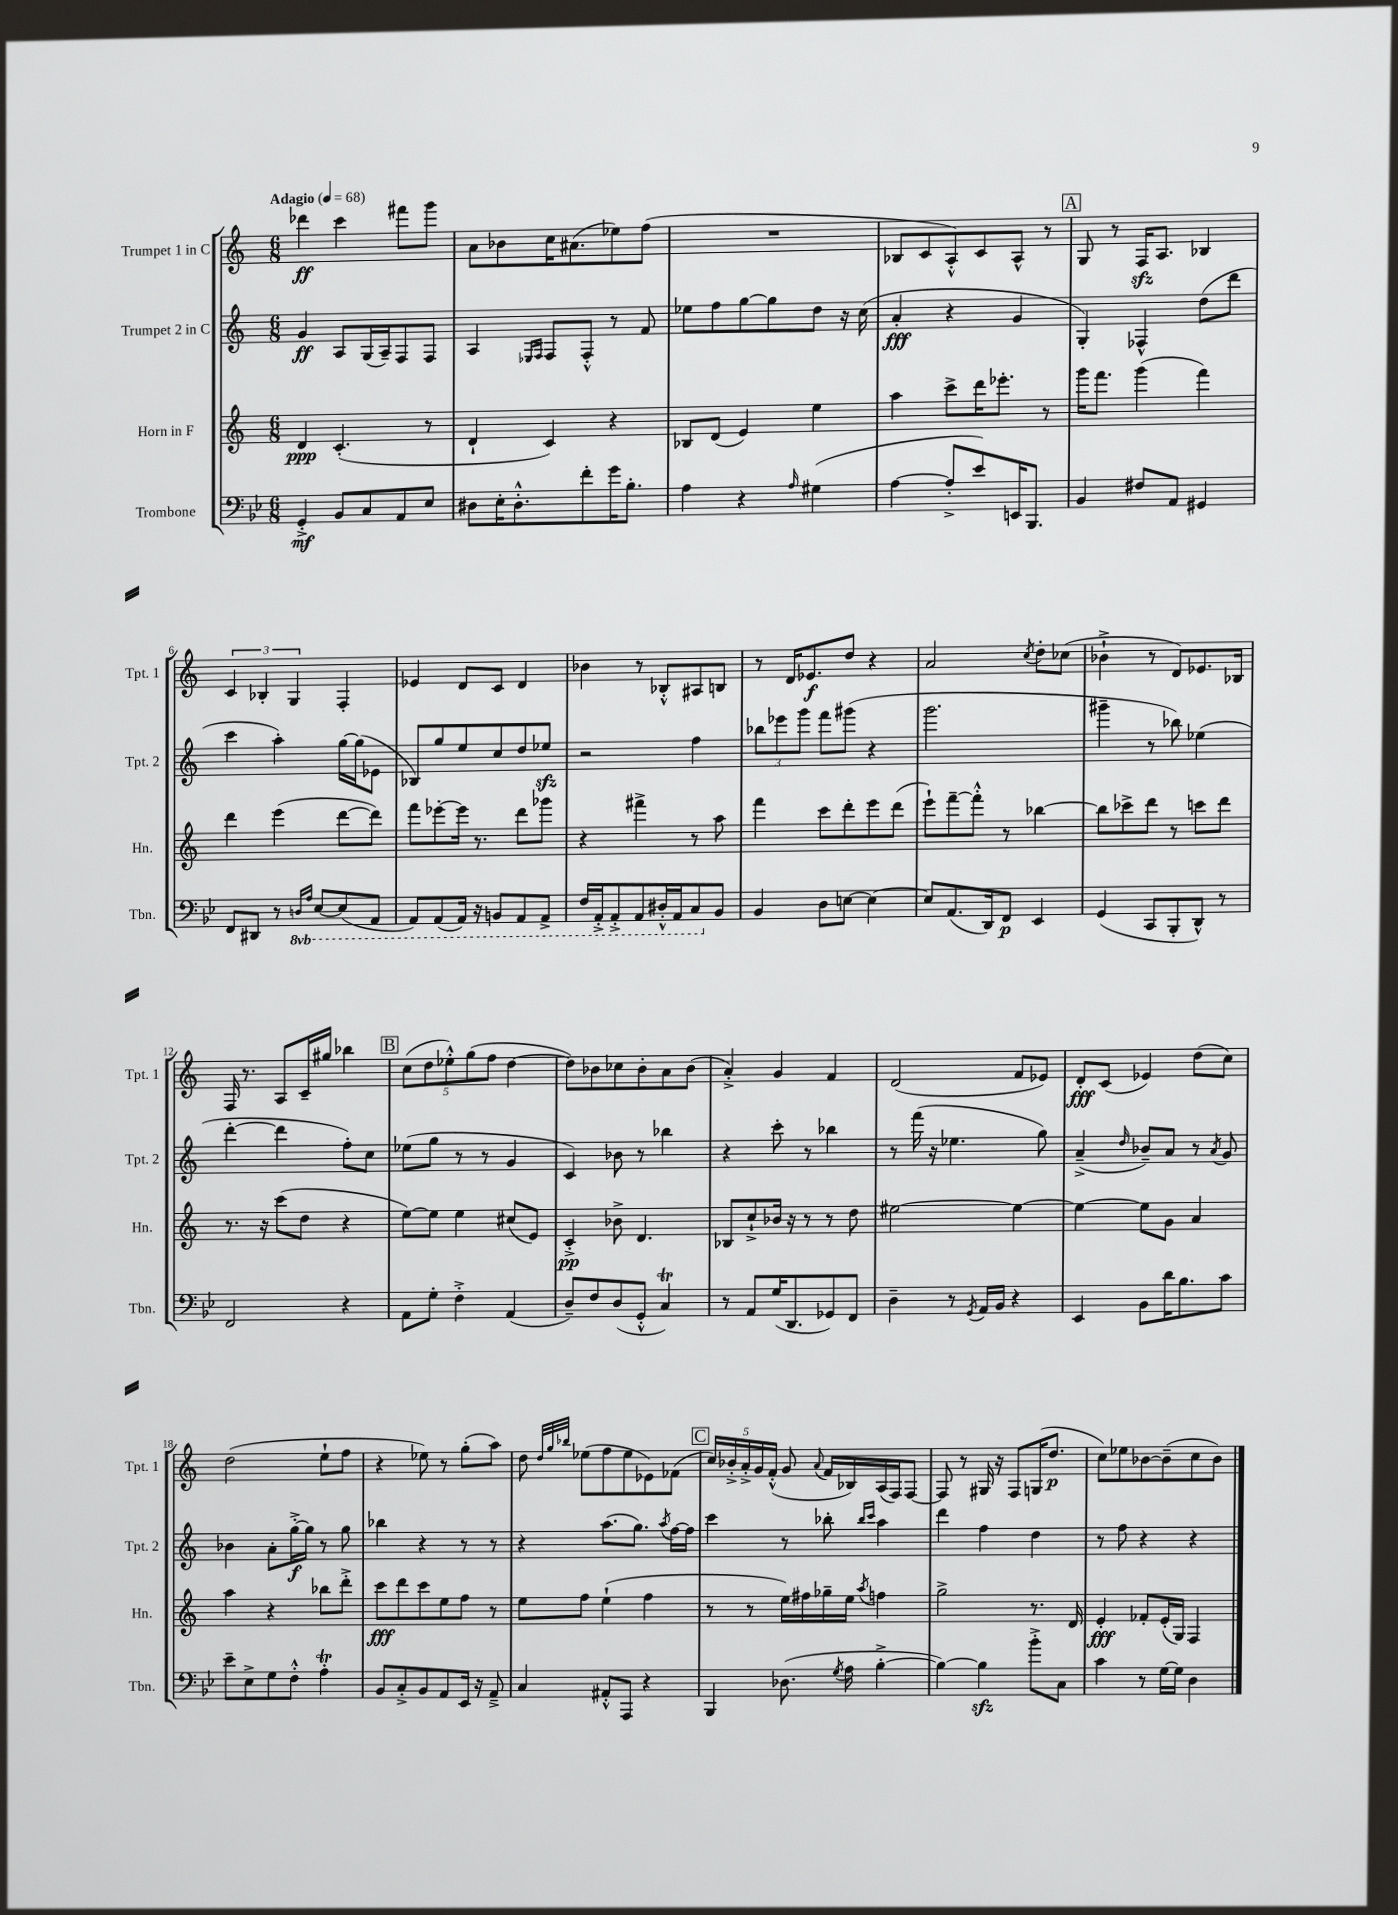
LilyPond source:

<<
\new StaffGroup <<
\new Staff = "s0" \with { instrumentName = "Trumpet 1 in C" shortInstrumentName = "Tpt. 1" } {
    \clef treble \key c \major \numericTimeSignature \time 6/8 \tempo "Adagio" 4 = 68
    \autoBeamOff des'''4\ff c'''4 fis'''8[ g'''8] |
    a'8[ bes'8 c''16 ais'8.( ees''8) f''8]( |
    R2. |
    bes8[ c'8 a8-.-^) c'8 a8]-^ r8 |
    \mark \markup { \box "A" } g8 r8 f16[\sfz a8.] bes4 |
    \tuplet 3/2 { c'4 bes4-. g4 } f4-. |
    ees'4 d'8[ c'8] d'4 |
    bes'4 r8 bes8[-.-^ ais8 b8] |
    r8 d'16[ ees'8.\f d''8] r4 |
    a'2 \acciaccatura { c''8 } d''8[-. ces''8]( |
    bes'4-!-> r8 d'8[) ees'8. bes16] |
    f16 r8. a8[ c'16-- gis''16] bes''4 |
    \mark \markup { \box "B" } \tuplet 5/4 { c''8[( d''8 ees''8-.-^) g''8( f''8] } d''4~ |
    d''8[) bes'8 ces''8 bes'8-. a'8 bes'8]( |
    a'4-.->) g'4 f'4 |
    d'2( f'8[ ees'8]) |
    d'8[-.\fff c'8]( ees'4) d''8[( c''8]) |
    d''2( e''8[-! f''8] |
    r4 ees''8) r8 g''8[-.( a''8]) |
    d''8 \grace { d''32[ g''32 bes''32] } ees''8[( f''8 ees''8 ees'8) fes'8]( |
    \mark \markup { \box "C" } \tuplet 5/4 { c''16[) bes'16-.-> a'16-.-> g'16 f'16]-.-^( } g'8 \appoggiatura { a'8 } f'16[ bes16) a16( f16) f8]~ |
    f8 r8 gis16 r16 f8[ g16( d''8.]\p |
    c''8[) ees''8 bes'8~ bes'8--( c''8 bes'8]) \bar "|." |
}
\new Staff = "s1" \with { instrumentName = "Trumpet 2 in C" shortInstrumentName = "Tpt. 2" } {
    \clef treble \key c \major \numericTimeSignature \time 6/8
    \autoBeamOff g'4\ff a8[ g16( a16--) f8 f8] |
    a4 \grace { ees16[ f16] } f8[ f8]-.-^ r8 f'8 |
    ees''8[ f''8 g''8~ g''8 d''8] r16 c''16( |
    a'4-.\fff r4 g'4 |
    \mark \markup { \box "A" } g4-.) fes4-^ d''8[( d'''8] |
    c'''4 a''4-.) g''16[~ g''16( ees'8] |
    bes8[) g''8 e''8 c''8 d''8 ees''8]\sfz |
    r2 f''4 |
    \tuplet 3/2 { bes''8[ ees'''8 g'''8] } f'''8[ gis'''8]( r4 |
    g'''2. |
    gis'''4-- r8 bes''8) ees''4( |
    d'''4~-. d'''4 f''8[-.) c''8] |
    \mark \markup { \box "B" } ees''8[( g''8] r8 r8 g'4 |
    c'4) bes'8 r8 bes''4 |
    r4 c'''8-. r8 bes''4 |
    r8 f'''16( r16 ees''4. g''8) |
    a'4--->( \grace { d''16 } bes'8[--) a'8] r8 \acciaccatura { a'8 } g'8 |
    bes'4 a'8[-. g''16~-.->\f g''16] r8 g''8 |
    bes''4 r4 r8 r8 |
    r4 a''8.[( g''8.]) \acciaccatura { a''8 } f''16[~ f''16] |
    \mark \markup { \box "C" } c'''4 r8 bes''8-. \grace { bes''16[ c'''16] } a''4 |
    d'''4 f''4 d''4 |
    r8 f''8 r4 r4 \bar "|." |
}
\new Staff = "s2" \with { instrumentName = "Horn in F" shortInstrumentName = "Hn." } {
    \clef treble \key c \major \numericTimeSignature \time 6/8
    \autoBeamOff d'4\ppp c'4.-.( r8 |
    d'4-! c'4) r4 |
    bes8[ d'8]( e'4) e''4 |
    a''4 c'''8[-> d'''16 ees'''8.]-. r8 |
    \mark \markup { \box "A" } g'''16[ f'''8.] g'''4( f'''4) |
    d'''4 e'''4( d'''8[~ d'''8]) |
    f'''8[ ees'''8~-. ees'''16] r8. d'''8[ ges'''8] |
    r4 fis'''4-> r8 a''8 |
    f'''4 c'''8[ d'''8-. e'''8 d'''8]( |
    e'''8[-!) f'''8~-- f'''8]-.-^ r8 bes''4~ |
    bes''8[ ces'''8-> d'''8] r8 c'''8[ d'''8] |
    r8. r16 c'''8[( d''8] r4 |
    \mark \markup { \box "B" } e''8[~) e''8] e''4 cis''8[( e'8]) |
    c'4-.->\pp bes'8-> d'4. |
    bes8[ c''8-!-> bes'16] r16 r8 r8 d''8 |
    eis''2~ eis''4~ |
    eis''4~ eis''8[ g'8] a'4 |
    a''4 r4 bes''8[ d'''8]-.-> |
    c'''8[\fff d'''8 c'''8 e''8 f''8] r8 |
    e''8[ f''8] e''4-!( f''4 |
    \mark \markup { \box "C" } r8 r8 e''16[) fis''16 ges''16-- e''16] \acciaccatura { a''8 } f''4 |
    g''2-> r8. d'16 |
    e'4-.\fff fes'8[-. e'16-.( g16]) f4 \bar "|." |
}
\new Staff = "s3" \with { instrumentName = "Trombone" shortInstrumentName = "Tbn." } {
    \clef bass \key bes \major \numericTimeSignature \time 6/8 \set Staff.ottavationMarkups = #ottavation-simple-ordinals
    \autoBeamOff g,4-.->\mf bes,8[ c8 a,8 ees8] |
    dis8[ ees16-. dis8.-.-^ f'8-. g'16 bes8.]-. |
    a4 r4 \grace { a16 } gis4( |
    a4~ a8[-.-> ees'8) e,16 bes,,8.] |
    \mark \markup { \box "A" } bes,4 fis8[ a,8] gis,4 |
    f,8[ dis,8] r8 \ottava #-1 \grace { d,16[ a,16] } ees,8[~ ees,8( a,,8] |
    a,,8[) a,,8( a,,16]) r16 b,,8[ a,,8 a,,8]-> |
    f,16[ a,,16-.-> a,,8-.-> a,,8 dis,16-.-^ a,,16 c,8 \ottava #0 bes,8] |
    bes,4 d8[ e8]~ e4~ |
    e8[ a,8.( d,16) f,8]\p ees,4 |
    g,4( c,8[ bes,,8-. d,8]-^) r8 |
    f,2 r4 |
    \mark \markup { \box "B" } a,8[ g8]-. f4-.-> a,4( |
    d8[--) f8 d8( g,8]-.-^ c4\trill) |
    r8 a,8[ g16( d,8. ges,8) f,8] |
    d4-- r8 \acciaccatura { g,8 } a,16[ bes,16] r4 |
    ees,4 bes,8[ d'16 bes8. c'8] |
    ees'8[-- ees8-> g8 f8]-.-^ a4-.\trill |
    bes,8[ c8-.-> bes,8 a,8 ees,16] r16 a,8---> |
    c4 ais,8[-.-^ a,,8] r4 |
    \mark \markup { \box "C" } bes,,4 des8.( \acciaccatura { g8 } a16 bes4~-.-> |
    bes4~) bes4\sfz bes'8[-.-> c8] |
    c'4 r8 g16[~ g16] d4 \bar "|." |
}
>>
>>
